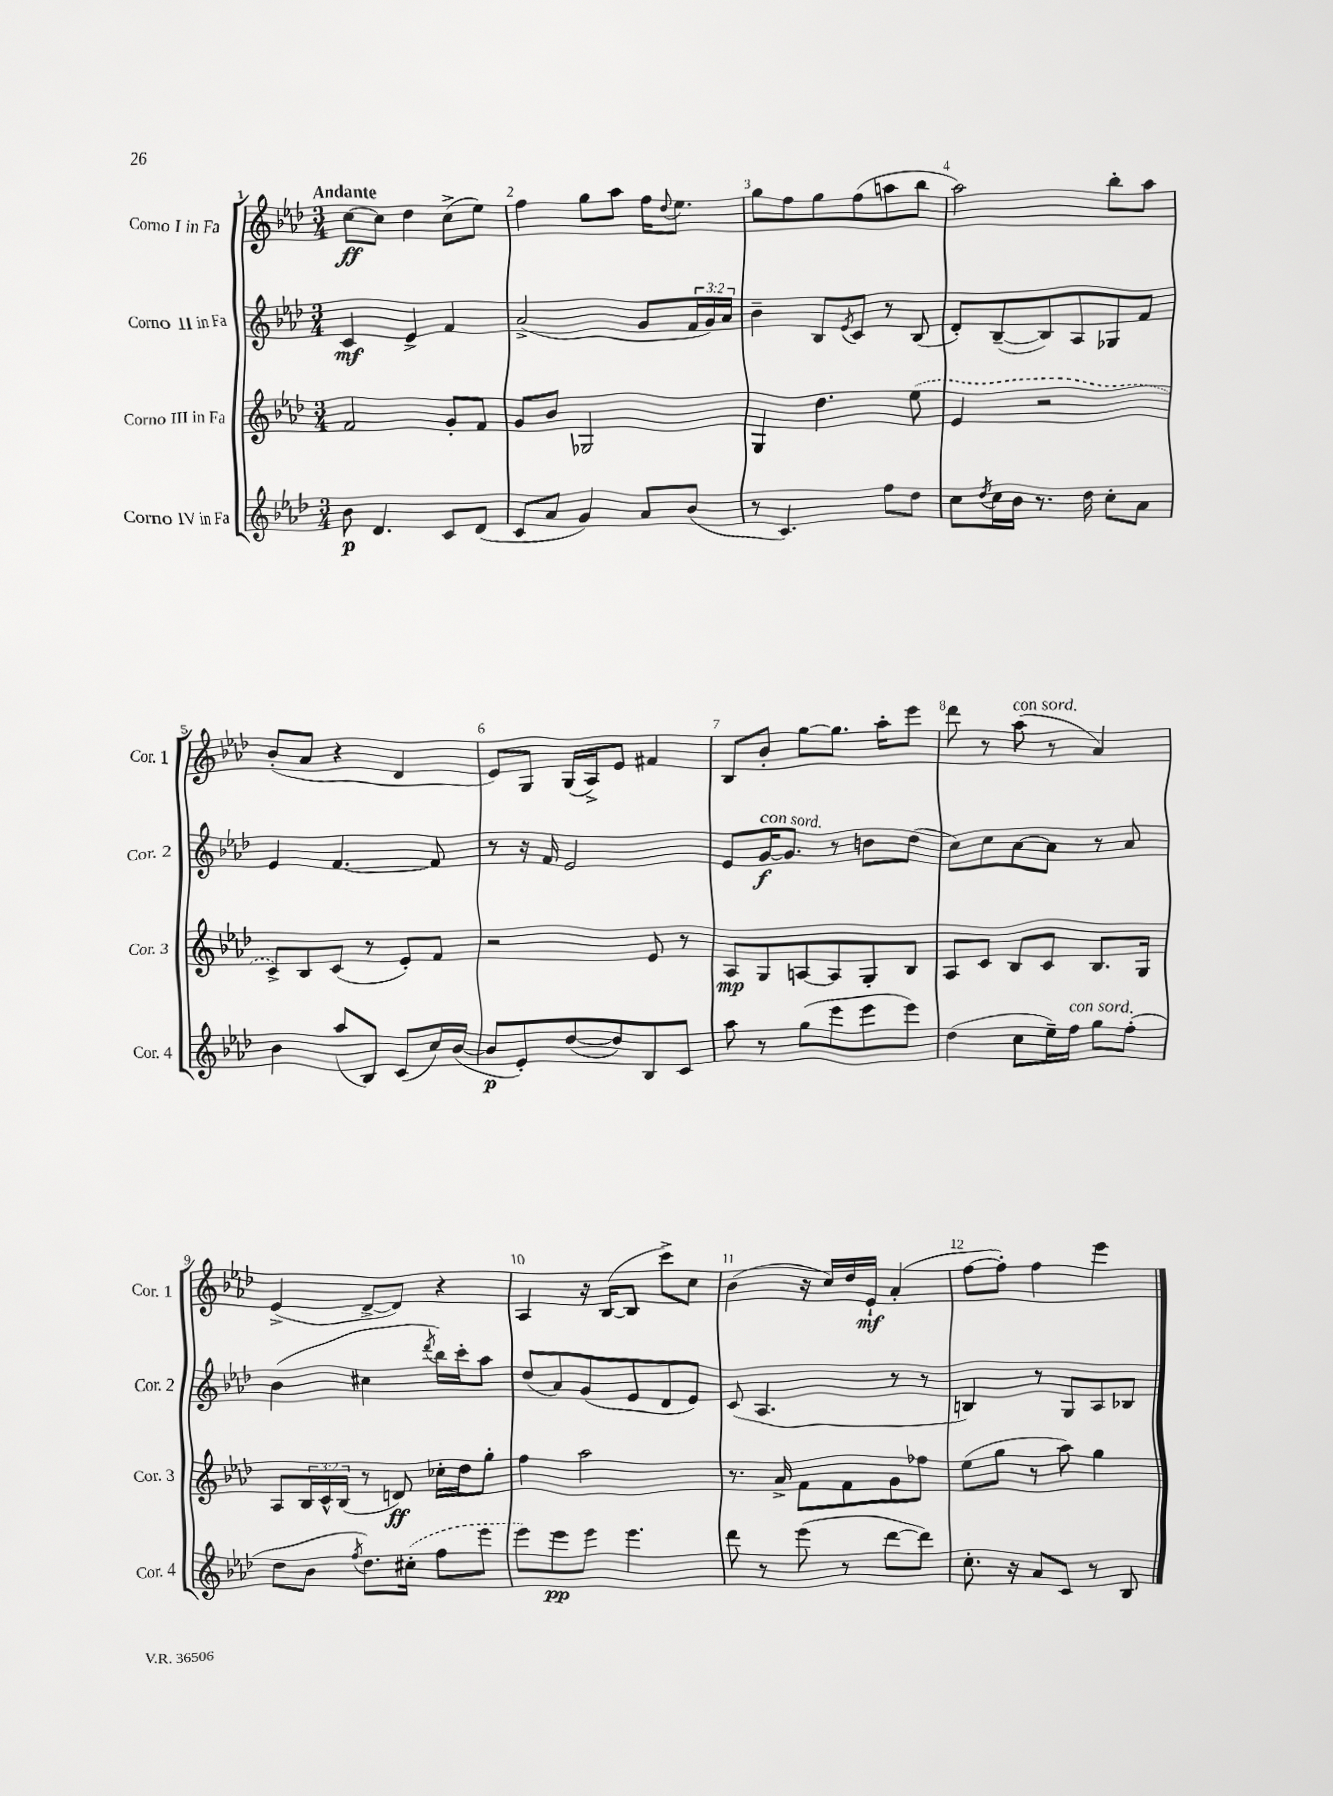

**kern	**kern	**kern	**kern
*staff4	*staff3	*staff2	*staff1
*clefG2	*clefG2	*clefG2	*clefG2
*k[b-e-a-d-]	*k[b-e-a-d-]	*k[b-e-a-d-]	*k[b-e-a-d-]
*M3/4	*M3/4	*M3/4	*M3/4
8b-\	2f/	4c/	[8cc\L
4.d-/	.	.	8cc\]J
.	.	4e-^/	4dd-\
8c/L	8g'/L	4f/	(8cc^\L
(8d-/J	8f/J	.	8ee-\J)
=	=	=	=
8c/L	8g/L	(2a-^/	4ff\
8a-/J	8b-/J	.	.
4g/)	2G-/	.	8gg\L
.	.	.	8aa-\J
8a-/L	.	8g/L	16ff\LK
.	.	.	8qqdd-/
.	.	.	8.ee-\J
(8b-/J	.	24f/L	.
.	.	24g/)	.
.	.	24a-/JJ	.
=	=	=	=
8r	4G/	4b-~\	8gg\L
4.c/)	.	.	8ff\
.	4.dd-\	8B-/L	8gg\
.	.	8qe-/	.
.	.	8c/J	(8ff\
8ff\L	.	8r	8aa\
8dd-\J	(8ee-\	(8B-/	8bb-\J
=	=	=	=
8cc\L	4e-/	8d-'/L)	2aa-\)
8qdd-/	.	.	.
16cc\L	.	([8B-~/	.
16b-\JJ	.	.	.
8.r	2r	8B-/])	.
.	.	8A-/	.
16dd-\	.	.	.
8cc'\L	.	8G-/	8bb-'\L
8a-\J	.	8f/J	8aa-\J
=	=	=	=
4b-\	8c^/L)	4e-/	(8b-'/L
.	8B-/	.	8a-/J
(8aa-/L	(8c/J	[4.f/	4r
8B-/J)	8r	.	.
(8c/L	8e-'/L)	.	4d-/
16cc/L)	8f/J	8f/]	.
([16b-/JJ	.	.	.
=	=	=	=
8b-/]L	2r	8r	8e-/L)
8e-'/)	.	16r	8G/J
.	.	16f/	.
([8dd-/	.	2e-/	(16G/LL
.	.	.	16A-^/J)
8dd-/])	.	.	8e-/J
8B-/	8e-/	.	4f#/
8c/J	8r	.	.
=	=	=	=
8aa-\	8A-/L	8e-/L	8B-/L
8r	8G/	[16g/K	8b-'/J
.	.	8.g/]J	.
(8gg\L	[8A/	.	[8gg\L
8eee-\	8A/]	8r	8.gg\]J
8eee-\	8G'/	8b\L	.
.	.	.	16aa-'\LK
8eee-\J)	8B-/J	(8dd-\J	8eee-\J
=	=	=	=
(4dd-\	8A-/L	8cc\L)	8ddd-\
.	8c/J	8cc\	8r
8cc\L	8B-/L	[8a-\	(8aa-\
16ee-~\L)	8c/J	8a-\]J	8r
16ff\JJ	.	.	.
8gg\L	8.B-/L	8r	4a-/)
(8ff'\J	.	8a-/	.
.	16G/Jk	.	.
=	=	=	=
8dd-\L	8A-/L	(4b-\	(4e-^/
8b-\J	24B-/L	.	.
.	24c^^/	.	.
.	(24B-/JJ	.	.
8qff/	.	.	.
8.dd-\L)	8r	4cc#\	[8d-^/L
.	8d/)	.	8d-/]J)
(16cc#'\Jk	.	.	.
.	.	8qddd-/	.
8ff\L	16cc-'\LL	16bb-\LL)	4r
.	16dd-\J	16ccc'\J	.
8eee-\J	8gg'\J	8aa-\J	.
=	=	=	=
8eee-\L)	4ff\	(8dd-/L	4A-/
8eee-\	.	8a-/)	.
8eee-\J	2aa-\	(8g/	16r
.	.	.	([16B-/LK
4.eee-\	.	8e-/	8B-/]J
.	.	8d-/	8ccc^\L)
.	.	8e-/J)	8cc\J
=	=	=	=
8ddd-\	8.r	(8c/	(4b-\
8r	.	4.A-/	.
.	16a-^/	.	.
(8eee-\	8f\L	.	16r
.	.	.	16cc/LL)
8r	8f\	.	16dd-/
.	.	.	16e-`/JJ
[8ddd-\L	8g\	8r	(4a-'/
8ddd-\]J)	8ff-\J	8r	.
=	=	=	=
8.cc'\	(8ee-\L	4B/)	[8ff\L
.	8gg\J	.	8ff'\]J)
16r	.	.	.
8a-/L	8r	8r	4ff\
8c/J	8aa-\)	8G/L	.
8r	4gg\	8A-/	4eee-\
8B-/	.	8B-/J	.
==	==	==	==
*-	*-	*-	*-
